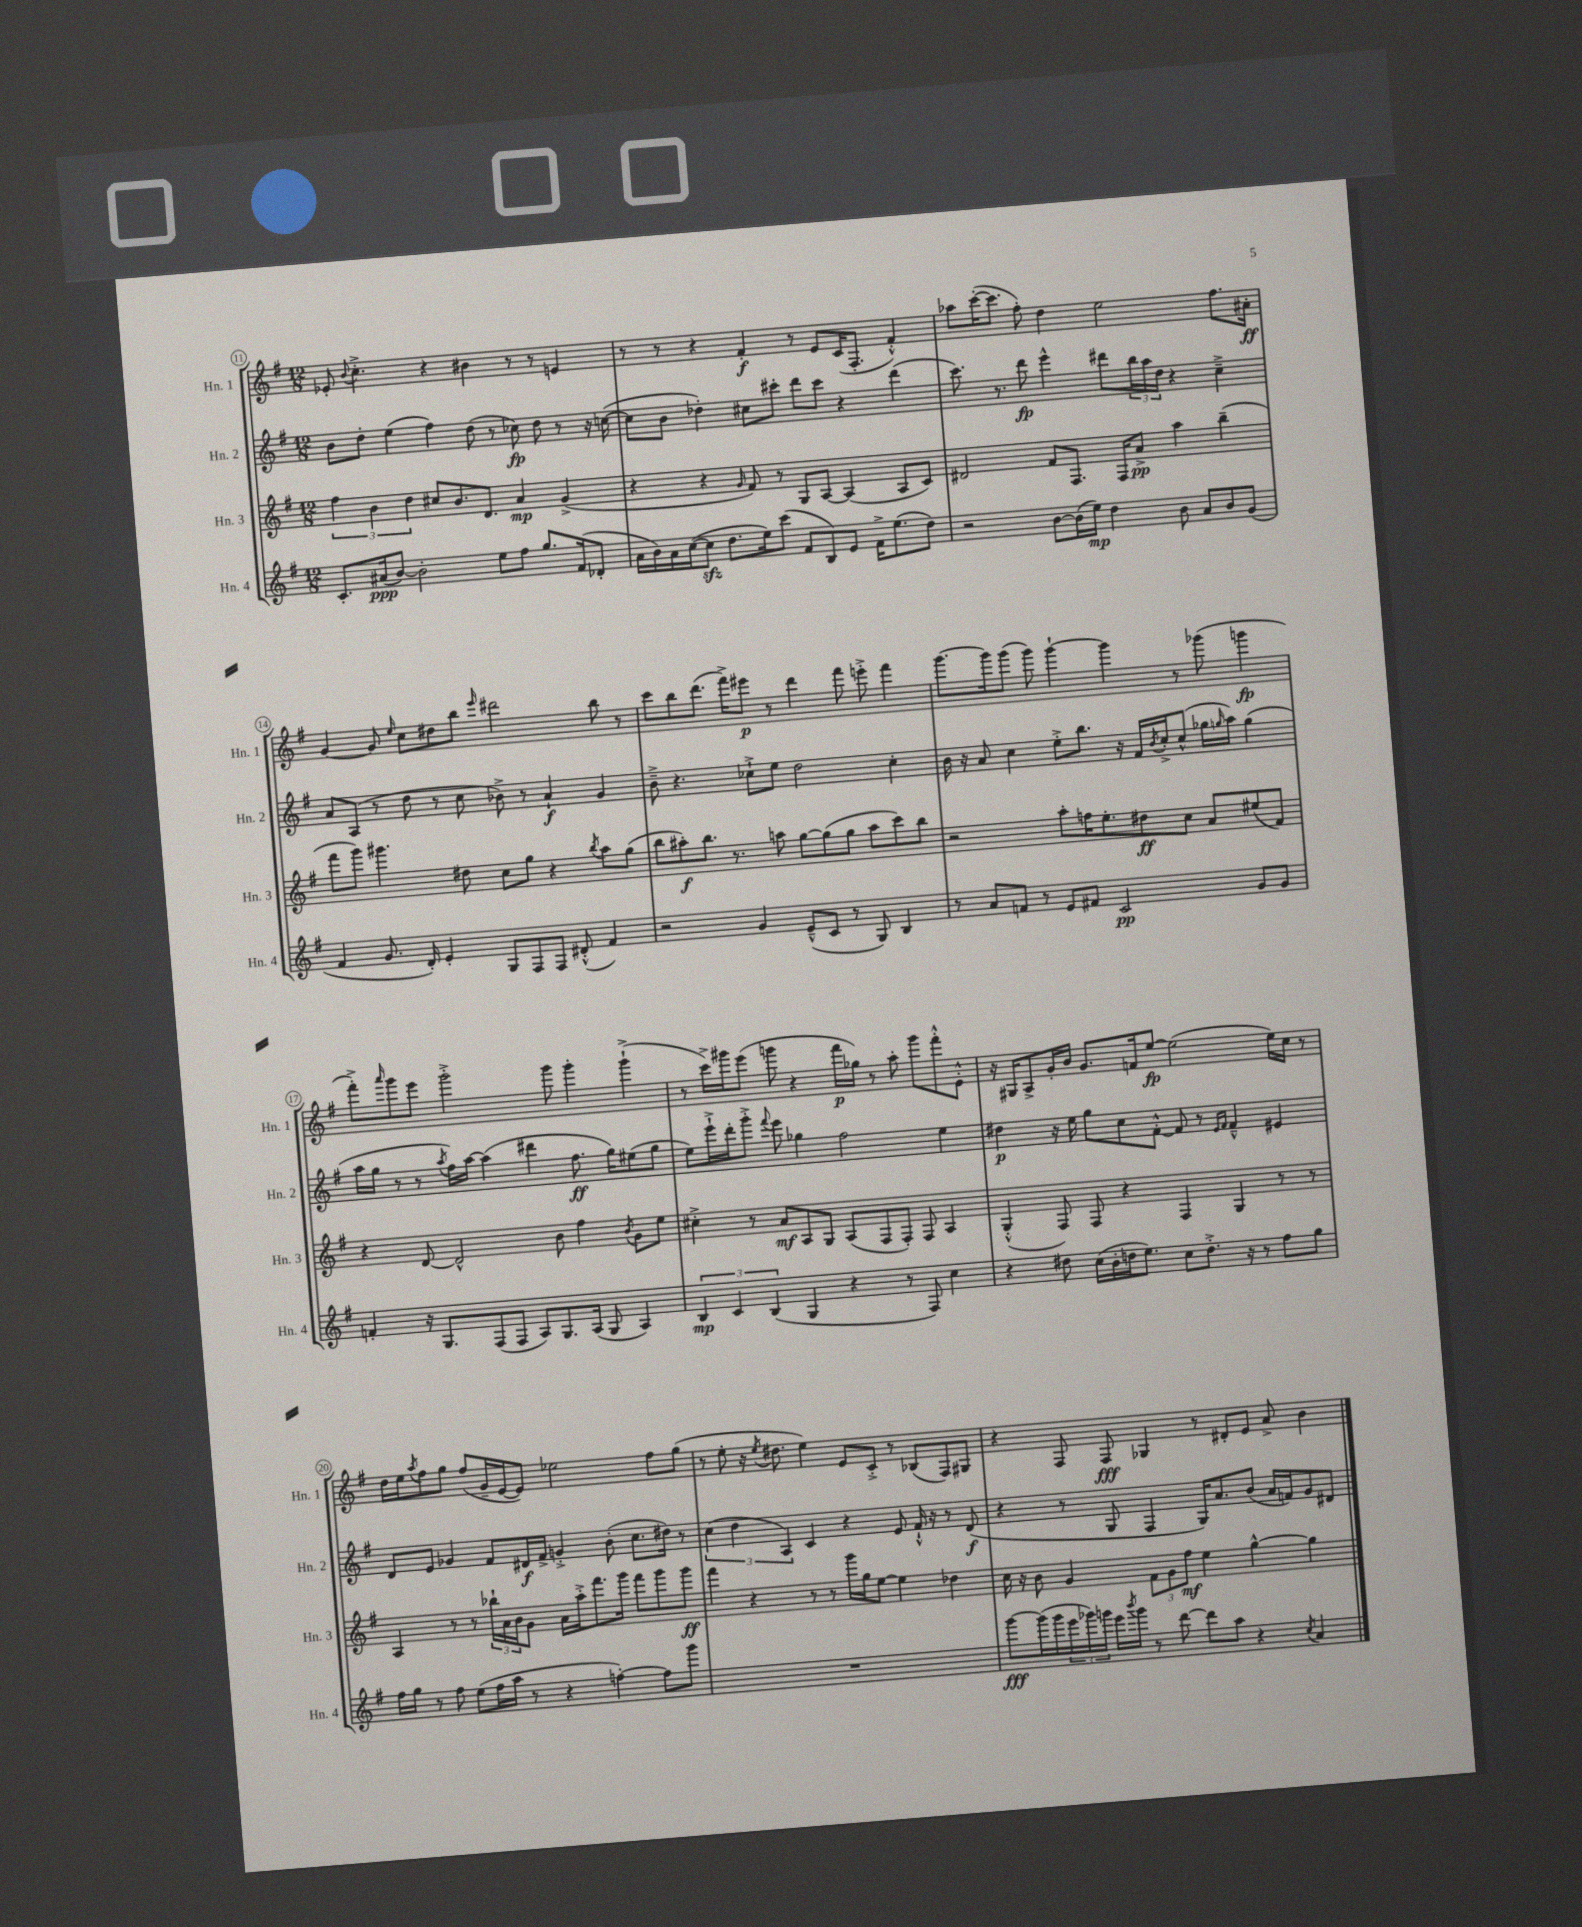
<<
\new StaffGroup <<
\new Staff = "s0" \with { instrumentName = "Hn. 1" shortInstrumentName = "Hn. 1" } {
    \clef treble \key g \major \numericTimeSignature \time 12/8
    ees'8-. \appoggiatura { b'8 } c''4.-.-> r4 bis'4 r8 r8 e'4 |
    r8 r8 r4 fis'4-.\f r8 e'8 c'16( fis8.-. fis'4-.-^) |
    aes''8 c'''16~-.( c'''8. fis''8-.) d''4 e''2 fis''8. ais'16-.\ff |
    g'4~ g'8 \grace { e''16 } c''8 dis''8 b''8 \grace { e'''16 } dis'''2 b''8 r8 |
    c'''8 b''8 d'''8.( fis'''16->) eis'''8\p r8 d'''4 fis'''8 e'''8-.-> fis'''4 |
    g'''8.~ g'''16 g'''8( g'''8) g'''4~-! g'''4 r8 ges'''8( g'''4\fp |
    fis'''8-.->) \grace { a'''16 } g'''8 e'''8 g'''2-.-> g'''8 g'''4-. g'''4-!->( |
    r8 c'''16->) gis'''16 e'''8( g'''8 r4 fis'''16\p ges''16) r8 a''8-. g'''8 fis'''8-.-^ e'8-.-^ |
    r16 gis16 a8-> g'16-. b'16 g'8. f'16 e''8~\fp e''2( e''16) c''16 r8 |
    d''16 e''16 \acciaccatura { a''8 } fis''8 g''8 fis''8( g'16-- e'16~ e'8) ees''2 fis''8 g''8( |
    r8 e''8-. r16 \acciaccatura { e''8 } dis''8. e''4) e'8 c'8-.-> r8 bes8( fis8) gis8 |
    r4 fis8 fis8\fff ges4 r8 dis'8-. e'8 a'8-> b'4 \bar "|." |
}
\new Staff = "s1" \with { instrumentName = "Hn. 2" shortInstrumentName = "Hn. 2" } {
    \clef treble \key g \major \numericTimeSignature \time 12/8
    b'8 d''8-. e''4( fis''4) d''8( r8 ces''8\fp) d''8 r8 r16 c''16~( |
    c''8 b'8 des''4-.) cis''8 cis'''8-. d'''8 cis'''8 r4 d'''4( |
    c'''8.) r8. d'''8\fp e'''4-^ dis'''8 \tuplet 3/2 { b''16 a''16 d''16 } r4 c''4---> |
    a'8 a8( r8 d''8 r8 c''8 bes'8->) r8 a'4-!\f g'4 |
    b'8---> r4. ces''8-!-> e''8 d''2 ces''4-. |
    b'16 r16 a'8 c''4 e''8-.-> b''8. r16 fis'16 \acciaccatura { b'8 } c''16-.-> c''8-^( ges''16 \grace { g''16 } a''16) g''4( |
    a''16 g''16 r8 r8 \acciaccatura { a''8 } fis''16) a''16~ a''4( dis'''4 fis''8.\ff g''16) eis''8( g''8 |
    e''8) e'''16-!-> d'''16-. g'''8-.-> \appoggiatura { fis'''8 } e'''8 ges''4 fis''2 e''4 |
    dis''4\p r16 e''16 g''8 c''8 fis'8~-.-^ fis'8 r8 \grace { e'16 fis'16 } fis'4---^ eis'4 |
    d'8 e'8 ges'4 fis'8 dis'16\f fis'16-> g'4-.-> b'8-.( c''8. dis''16) r8 |
    \tuplet 3/2 { c''4( d''4 a4) } c'4 r4 e'8 fis'16-!-^ r16 r8 d'8\f( |
    r4 r8 g8 fis4 g16) a'8. b'8( a'16 f'16) g'8 dis'8 \bar "|." |
}
\new Staff = "s2" \with { instrumentName = "Hn. 3" shortInstrumentName = "Hn. 3" } {
    \clef treble \key g \major \numericTimeSignature \time 12/8
    \tuplet 3/2 { fis''4 b'4 d''4 } cis''8 b'8. d'8. a'4\mp g'4->( |
    r4 r4 \grace { g'16 } fis'8) r8 g8 a8~ a4( a8 c'8) |
    dis'2 fis'8 fis8. fis16 a'8->\pp a''4 b''4--( |
    fis'''8 g'''8) gis'''4. dis''8 c''8 g''8 r4 \acciaccatura { b''8 } a''8 g''8( |
    b''8 ais''8-.\f) b''8. r8. a''8 g''8~ g''8( g''8 a''8 c'''8) b''8 |
    r2 a''8-. f''16 e''8.-. dis''8\ff c''8 a'8 eis''8( fis'8) |
    r4 d'8~ d'2-^ b'8 fis''4 \acciaccatura { b'8 } g'8 e''8 |
    cis''4-.-> r8 a'8\mf a8 g8 a8( fis8 fis8-.) fis8 a4 |
    g4-.-^( fis8) fis8 r4 fis4 g4 r8 r8 |
    a4 r8 r8 \tuplet 3/2 { bes''16-! a'16 b'16 } g'8 a'16 a''16-.-> fis'''8. g'''16 fis'''8 g'''8 g'''8\ff |
    fis'''4 r4 r8 r8 g'''16 g''16 e''8~ e''4 des''4 |
    c''16 r16 b'8 g'4 \tuplet 3/2 { fis'8 g'8 fis''8\mf } e''4 g''4~-^ g''4 \bar "|." |
}
\new Staff = "s3" \with { instrumentName = "Hn. 4" shortInstrumentName = "Hn. 4" } {
    \clef treble \key g \major \numericTimeSignature \time 12/8
    c'8.-. ais'16\ppp( b'8~) b'2-. e''8 fis''8 g''8. fis'16( des'8-. |
    a'16 b'16) a'16 c''16~( c''8\sfz d''8. e''16) c'''8( fis'8 b8) e'8 fis'16-> e''8.( d''8) |
    r2 b'8~ b'16( e''16\mp) d''4 b'8 a'8 b'8 g'8( |
    fis'4 g'8. d'16-.) e'4-. g8 fis8 fis8 dis'8-.-^( fis'4) |
    r2 g'4 e'8---^( c'8 r8 g8) b4 |
    r8 a'8 f'8 r8 e'8 fis'8 c'2\pp g'8 g'8 |
    f'4-. r16 g8. fis8( fis8 a8) g8. a16( g8 a4) |
    \tuplet 3/2 { b4\mp c'4 b4( } g4 r4 r8 fis8) c''4 |
    r4 dis''8 c''16( b'16-. d''16 e''8.) c''8 d''8.-.-> r16 r8 fis''8 g''8 |
    fis''16 g''16 r8 fis''8 e''8( fis''16 a''16 r8 r4 f''4~-.) f''8 g'''8 |
    R1. |
    g'''8~\fff g'''16( g'''16 \tuplet 3/2 { e'''16 ges'''16) g'''16 } e'''16 \acciaccatura { b'''8 } g'''16 r8 d'''8~ d'''8 a''8 r4 \acciaccatura { c''8 } a'4 \bar "|." |
}
>>
>>
\layout { \context { \Score currentBarNumber = #11 \override BarNumber.stencil = #(make-stencil-circler 0.1 0.3 ly:text-interface::print) } }
